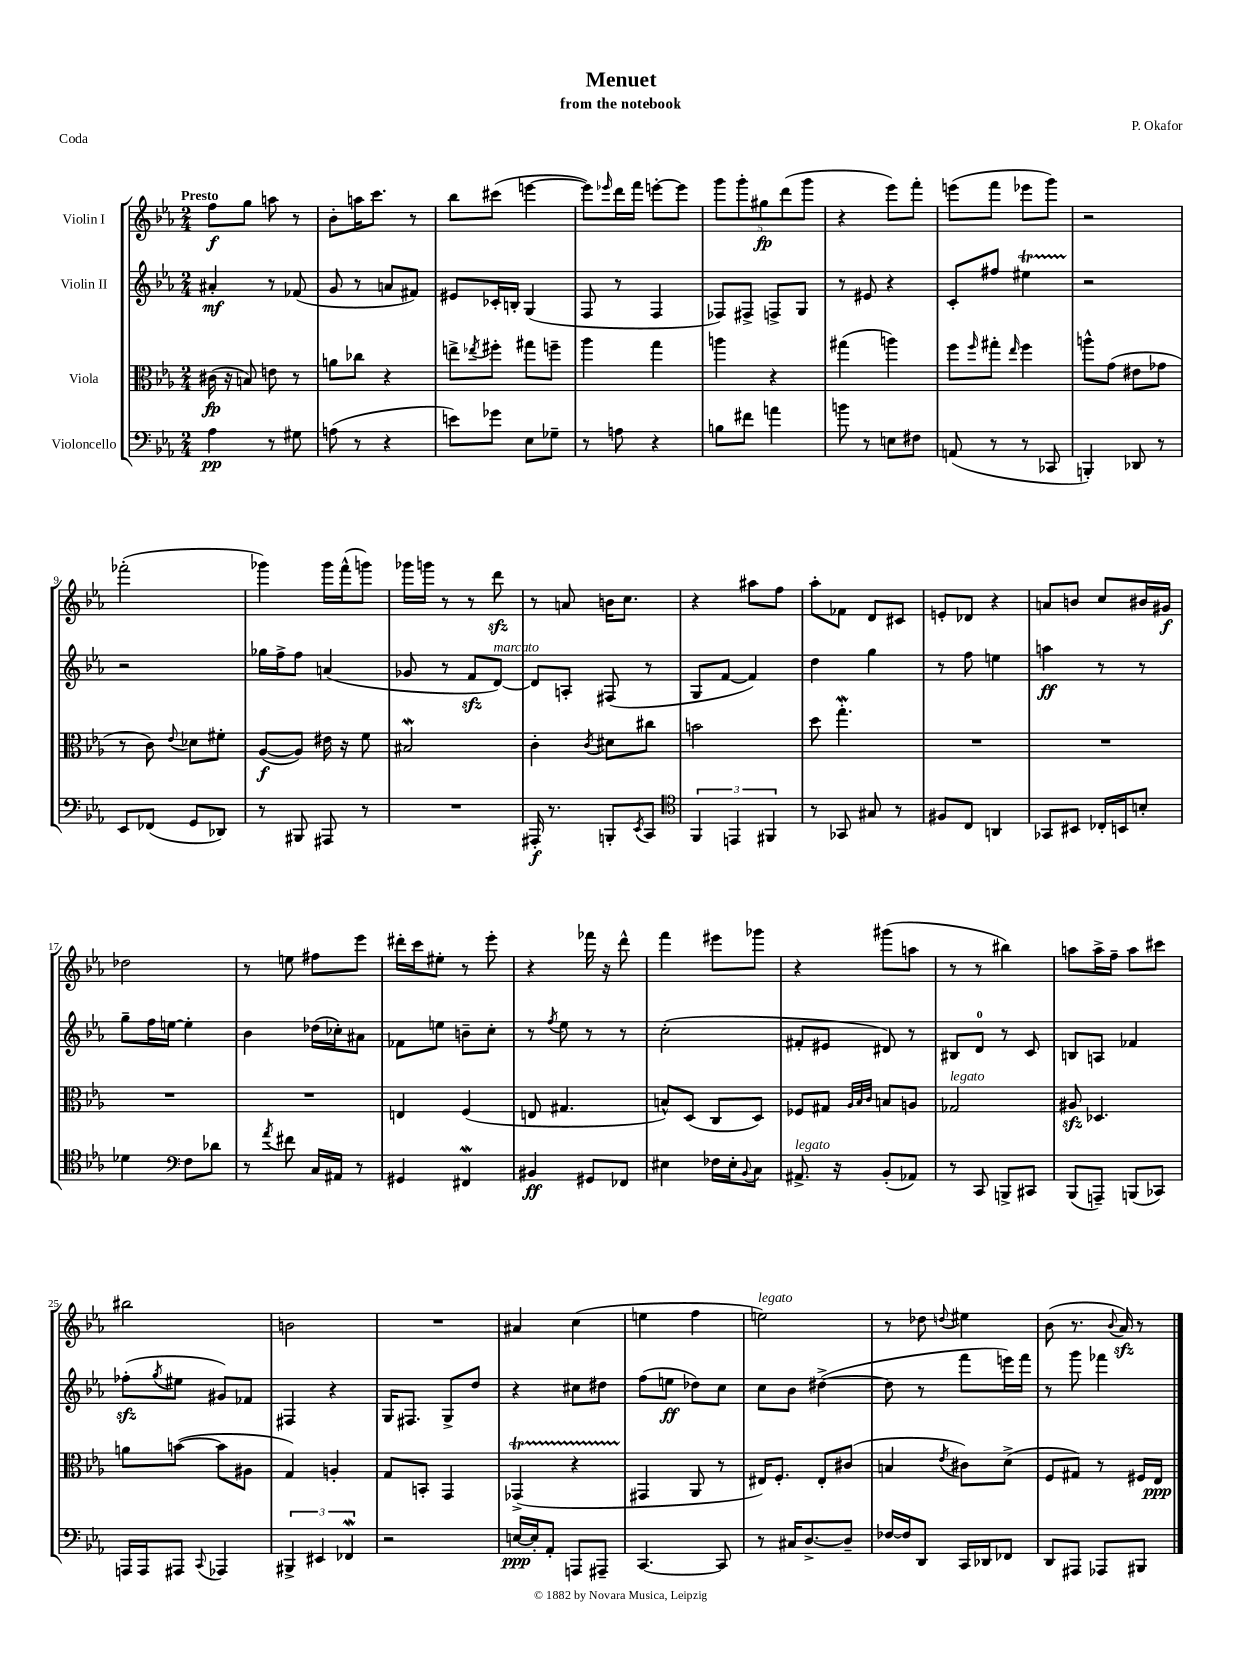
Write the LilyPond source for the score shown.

\header { title = "Menuet" composer = "P. Okafor" subtitle = "from the notebook" piece = "Coda" }
<<
\new StaffGroup <<
\new Staff = "s0" \with { instrumentName = "Violin I" } {
    \clef treble \key ees \major \numericTimeSignature \time 2/4 \tempo "Presto"
    f''8\f g''8 a''8 r8 |
    bes'8-. a''16 c'''8. r8 |
    bes''8 cis'''8( e'''4~ |
    e'''8) \grace { ees'''16 } d'''16 f'''16 e'''8~-. e'''8 |
    \tuplet 5/4 { g'''8 g'''8-. gis''8\fp d'''8( g'''8 } |
    r4 ees'''8) f'''8-. |
    e'''8( f'''8 ees'''8 g'''8) |
    r2 |
    fes'''2-.( |
    ges'''4) ges'''16 f'''16-^( g'''8) |
    ges'''16 g'''16 r8 r8 d'''8\sfz |
    r8 a'8 b'16 c''8. |
    r4 ais''8 f''8 |
    aes''8-. fes'8 d'8 cis'8 |
    e'8-. des'8 r4 |
    a'8 b'8 c''8 bis'16 gis'16\f |
    des''2 |
    r8 e''8 fis''8 ees'''8 |
    dis'''16-. c'''16 eis''8-. r8 ees'''8-. |
    r4 fes'''16 r16 d'''8-^ |
    f'''4 eis'''8 ges'''8 |
    r4 gis'''8( a''8 |
    r8 r8 bis''4) |
    a''8 a''16-> f''16-- a''8 cis'''8 |
    bis''2 |
    b'2 |
    R2 |
    ais'4 c''4( |
    e''4 f''4 |
    e''2^\markup { \italic "legato" }) |
    r8 des''8 \appoggiatura { d''8 } eis''4 |
    bes'8( r8. \appoggiatura { bes'8 } aes'16\sfz) r8 \bar "|." |
}
\new Staff = "s1" \with { instrumentName = "Violin II" } {
    \clef treble \key ees \major \numericTimeSignature \time 2/4
    ais'4-.\mf r8 fes'8( |
    g'8 r8 a'8 fis'8) |
    eis'8 ces'16-. b16-. g4( |
    f8 r8 f4 |
    fes8) fis8-> f8-> g8 |
    r8 eis'8 r4 |
    c'8-. fis''8 eis''4\startTrillSpan |
    r2\stopTrillSpan |
    r2 |
    ges''16 f''16-> f''8 a'4( |
    ges'8 r8 f'8\sfz d'8~^\markup { \italic "marcato" }) |
    d'8 a8-. fis8( r8 |
    g8 f'8~ f'4) |
    d''4 g''4 |
    r8 f''8 e''4 |
    a''4\ff r8 r8 |
    g''8-- f''16 e''16~ e''4-. |
    bes'4 des''16( ces''16-.) ais'8 |
    fes'8 e''8 b'8-- c''8-. |
    r8 \acciaccatura { f''8 } ees''8 r8 r8 |
    c''2-.( |
    fis'8-. eis'8 dis'8) r8 |
    bis8 d'8-0 r8 c'8 |
    b8 a8 fes'4 |
    fes''8-.\sfz( \acciaccatura { g''8 } eis''8 gis'8) fes'8 |
    fis4 r4 |
    g16 fis8. g8-> d''8 |
    r4 cis''8 dis''8 |
    f''8( e''8\ff des''8) c''8 |
    c''8 bes'8 dis''4~->( |
    dis''8 r8 f'''8 e'''16) f'''16 |
    r8 g'''8 fes'''4 \bar "|." |
}
\new Staff = "s2" \with { instrumentName = "Viola" } {
    \clef alto \key ees \major \numericTimeSignature \time 2/4
    cis'16\fp( r16 b8) e'8 r8 |
    a'8 ces''8 r4 |
    e''8-> \acciaccatura { ees''8 } fis''8-. gis''8 f''8-- |
    aes''4 g''4 |
    a''4 r4 |
    gis''4( a''4) |
    f''8 \grace { f''16 } gis''8-. \grace { ees''16 } f''4 |
    a''8-^ g'8( eis'8 ges'8 |
    r8 c'8) \appoggiatura { ees'8 } des'8 fis'8-. |
    aes8~\f( aes8) eis'16 r16 f'8 |
    bis2\mordent |
    c'4-. \acciaccatura { c'8 } dis'8 cis''8 |
    b'2 |
    d''8 g''4.-.\mordent |
    R2 |
    R2 |
    R2 |
    R2 |
    e4 f4( |
    e8 gis4. |
    b8-^) d8( c8 d8) |
    fes8 gis8 \grace { aes32 bes32 c'32 } b8 a8 |
    ges2^\markup { \italic "legato" } |
    ais8\sfz des4. |
    a'8 b'8~( b'8 ais8 |
    g4) a4-. |
    g8 b,8-. g,4 |
    ges,4->\startTrillSpan( r4 |
    gis,4\stopTrillSpan aes,8 r8 |
    eis16) f8.-. eis8-. cis'8( |
    b4 \acciaccatura { ees'8 } cis'8) d'8->( |
    f8 gis8) r8 fis16 ees16\ppp \bar "|." |
}
\new Staff = "s3" \with { instrumentName = "Violoncello" } {
    \clef bass \key ees \major \numericTimeSignature \time 2/4
    aes4\pp r8 gis8 |
    a8( r8 r4 |
    e'8) ges'8 ees8 ges8-- |
    r8 a8 r4 |
    b8 fis'8 a'4 |
    b'8 r8 e8 fis8 |
    a,8( r8 r8 ces,8 |
    b,,4-.) des,8 r8 |
    ees,8 fes,8( g,8 des,8) |
    r8 bis,,8 ais,,8 r8 |
    R2 |
    ais,,16-.\f r8. b,,8-. \acciaccatura { ees,8 } c,8 |
    \clef tenor \tuplet 3/2 { f,4 e,4 fis,4 } |
    r8 ges,8 gis8 r8 |
    fis8 c8 a,4 |
    ges,8 bis,8 ces16-. b,16 b8-. |
    des'4 \clef bass f8 des'8 |
    r8 \acciaccatura { aes'8 } fis'8 c16 ais,16 r8 |
    gis,4 fis,4\mordent |
    bis,4\ff gis,8 fes,8 |
    eis4 fes16 eis16-. \appoggiatura { bes,8 } c8 |
    ais,8.->^\markup { \italic "legato" } r16 bes,8-.( aes,8) |
    r8 c,8 b,,8-> cis,8 |
    bes,,8( a,,8--) b,,8( ces,8) |
    a,,16 a,,16 ais,,8 \appoggiatura { c,8 } aes,,4 |
    \tuplet 3/2 { bis,,4-> eis,4 fes,4\mordent } |
    r2 |
    e16~\ppp e16-. aes,8-. a,,8 ais,,8-- |
    c,4.~ c,8 |
    r8 cis16 d8.~-> d8-- |
    fes16~ fes16 d,8 c,16 des,16 fes,8 |
    d,8 ais,,8 aes,,8 bis,,8 \bar "|." |
}
>>
>>
